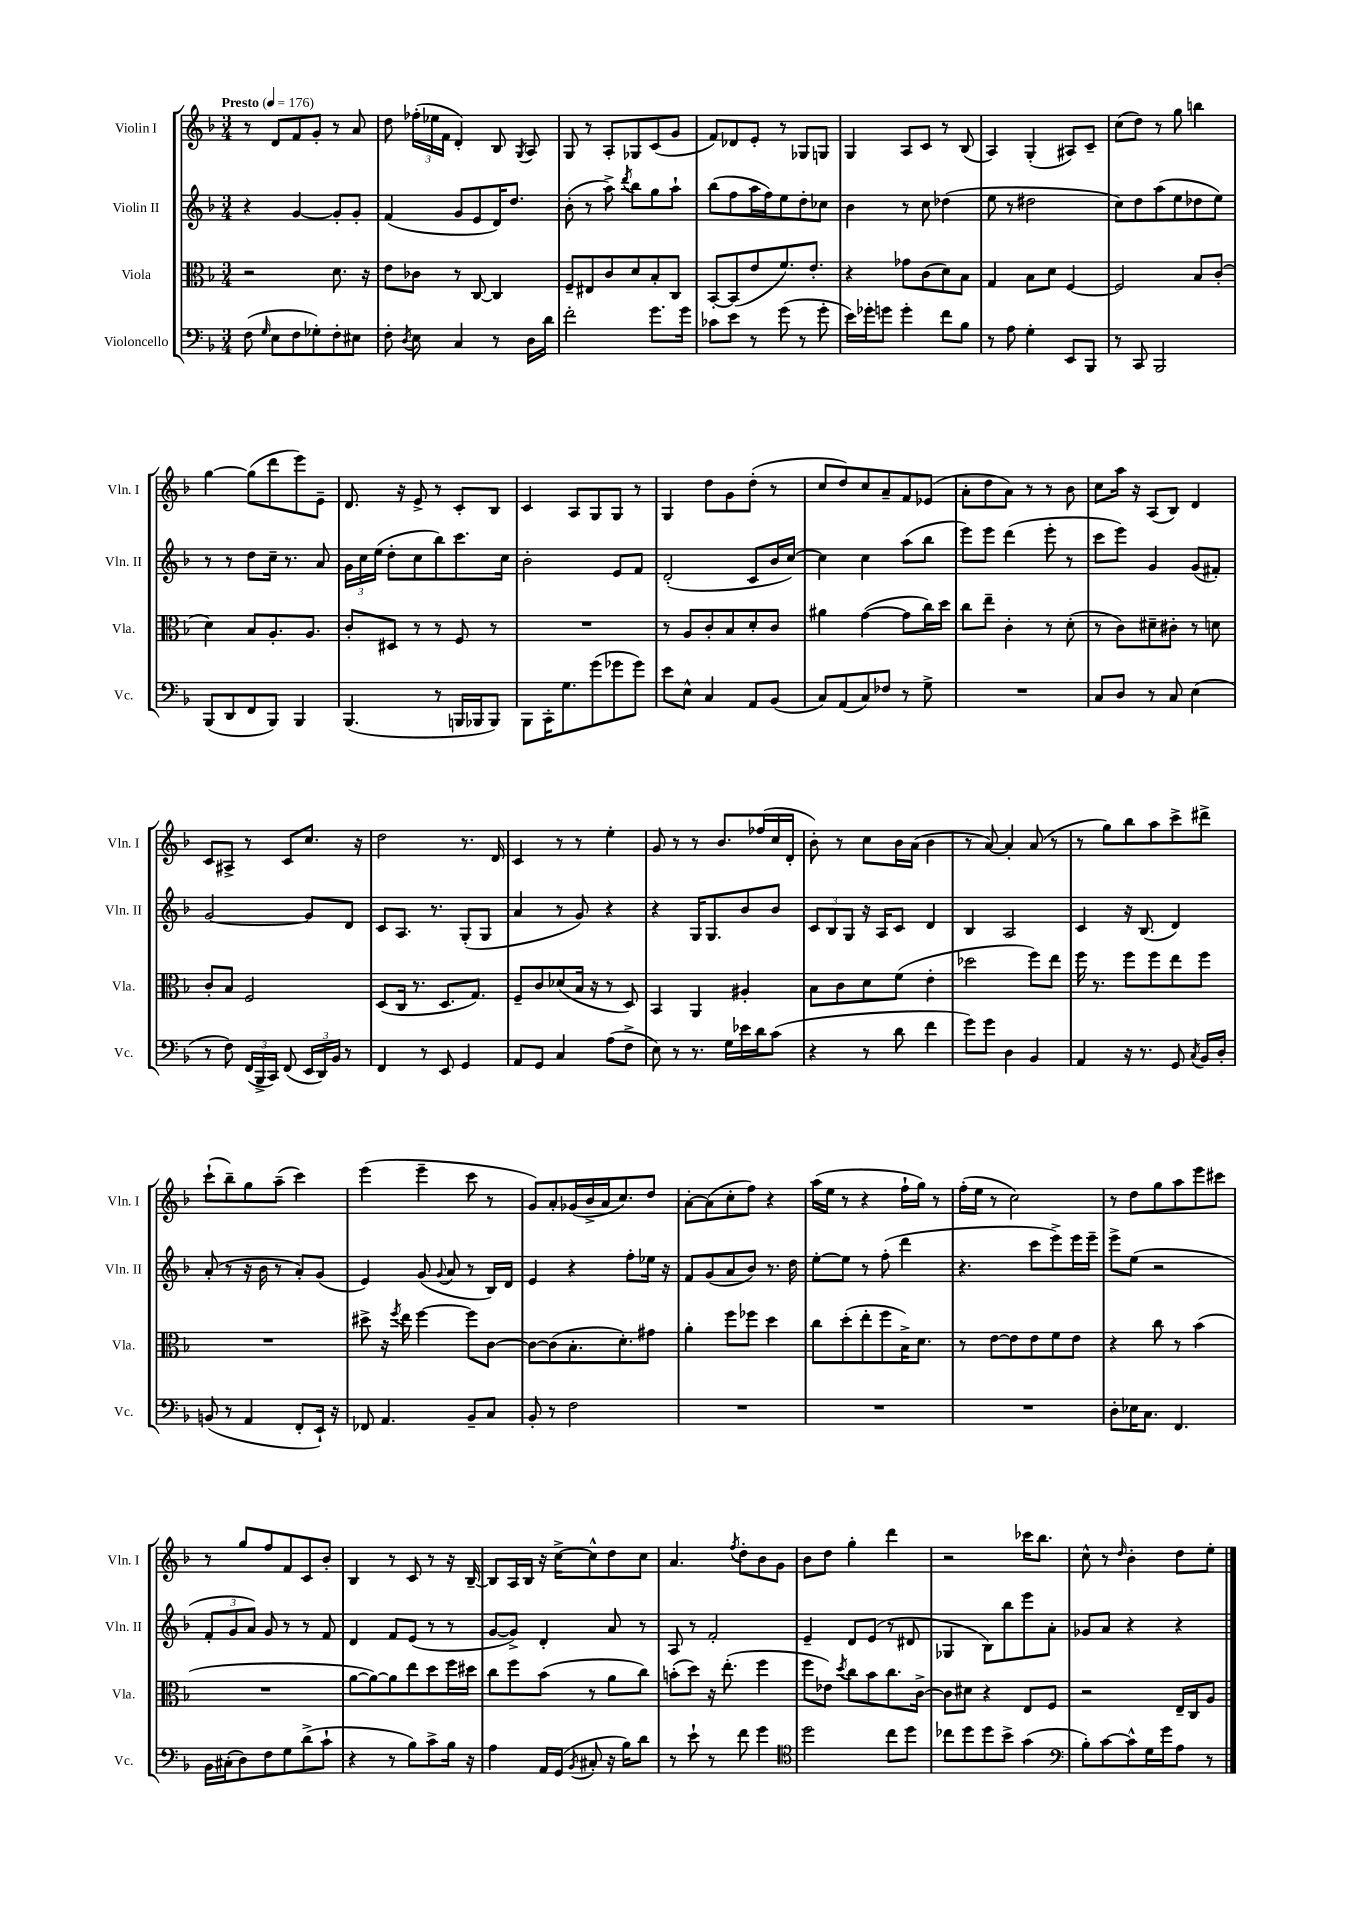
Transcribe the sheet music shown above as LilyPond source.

<<
\new StaffGroup <<
\new Staff = "s0" \with { instrumentName = "Violin I" shortInstrumentName = "Vln. I" } {
    \clef treble \key f \major \numericTimeSignature \time 3/4 \tempo "Presto" 4 = 176
    \autoBeamOff r8 d'8[ f'8 g'8]-. r8 a'8 |
    d''8 \tuplet 3/2 { fes''16[-.( ees''16 f'16] } d'4-.) bes8 \acciaccatura { g8 } a8 |
    g8 r8 a8[-. ges8 c'8( g'8] |
    f'8[) des'8 e'8]-. r8 ges8[ g8] |
    g4 a8[ c'8] r8 bes8( |
    a4) g4-.( ais8[) c'8]-- |
    c''8[( d''8]) r8 g''8 b''4 |
    g''4~ g''8[( d'''8 e'''8) e'8]-- |
    d'8. r16 e'8-> r8 c'8[-. bes8] |
    c'4 a8[ g8 g8] r8 |
    g4 d''8[ g'8 d''8]-.( r8 |
    c''8[ d''8) c''8 a'8-- f'8 ees'8]( |
    a'8[-. d''8 a'8]) r8 r8 bes'8 |
    c''8[ a''16] r16 a8[( bes8]) d'4 |
    c'8[ ais8]-> r8 c'8[ c''8.] r16 |
    d''2 r8. d'16 |
    c'4 r8 r8 e''4-. |
    g'8 r8 r8 bes'8.[ fes''16( c''16 d'16]-. |
    bes'8-.) r8 c''8[ bes'16 a'16]( bes'4 |
    r8 a'8~) a'4-. a'8( r8 |
    r8 g''8[) bes''8 a''8 c'''8-> dis'''8]-> |
    c'''8[-!( bes''8--) g''8 a''8]--( c'''4) |
    e'''4( e'''4-- c'''8 r8 |
    g'8[) a'8-. ges'16( bes'16-> a'16 c''8.) d''8] |
    a'8[~-. a'8( c''8-. f''8]) r4 |
    a''16[( e''16] r8 r4 f''16[-! g''16]) r8 |
    f''16[-.( e''16] r8 c''2) |
    r8 d''8[ g''8 a''8 e'''8 cis'''8] |
    r8 g''8[ f''8 f'8 c'8 bes'8]-. |
    bes4 r8 c'8 r8 r16 bes16~-- |
    bes8[ a16 bes16] r16 c''16[~-> c''8-^ d''8 c''8] |
    a'4. \acciaccatura { f''8 } d''8[-. bes'8 g'8] |
    bes'8[ d''8] g''4-. d'''4 |
    r2 ces'''16[ bes''8.] |
    c''8-^ r8 \grace { d''16 } bes'4-. d''8[ e''8]-. \bar "|." |
}
\new Staff = "s1" \with { instrumentName = "Violin II" shortInstrumentName = "Vln. II" } {
    \clef treble \key f \major \numericTimeSignature \time 3/4
    \autoBeamOff r4 g'4~ g'8[-. g'8]-. |
    f'4( g'8[ e'8 d'16) d''8.] |
    bes'8-.( r8 a''8->) \acciaccatura { d'''8 } bes''8[ g''8 a''8]-! |
    bes''8[( f''8 a''16 f''16) e''8 d''8-. ces''8] |
    bes'4 r8 c''8 des''4( |
    e''8 r8 dis''2 |
    c''8[) d''8 a''8( e''8 des''8 e''8]) |
    r8 r8 d''8[ c''16]-- r8. a'8 |
    \tuplet 3/2 { g'16[ c''16 e''16]( } d''8[-. c''8 bes''8) c'''8. c''16] |
    bes'2-. e'8[ f'8] |
    d'2-.( c'8[ bes'16 c''16]~) |
    c''4 c''4 a''8[( bes''8] |
    e'''8[) e'''8] d'''4( e'''8-. r8 |
    c'''8[ e'''8]) g'4 g'8[( fis'8]-.) |
    g'2~ g'8[ d'8] |
    c'8[ a8.] r8. g8[-.( g8] |
    a'4 r8 g'8) r4 |
    r4 g16[ g8. bes'8 bes'8] |
    \tuplet 3/2 { c'8[ bes8 g8] } r16 a16[ c'8] d'4 |
    bes4 a2 |
    c'4 r16 bes8.( d'4) |
    a'8-.( r8 r16 bes'16 r8 a'8[-.) g'8]( |
    e'4) g'8( \appoggiatura { g'8 } a'8 r8 bes16[) d'16] |
    e'4 r4 f''8[-. ees''16] r16 |
    f'8[ g'8( a'8 bes'8]) r8. d''16 |
    e''8[~-. e''8] r8 f''8-.( d'''4 |
    r4. c'''8[ e'''8->) e'''16 e'''16]-- |
    e'''8[-> e''8]( r2 |
    \tuplet 3/2 { f'8[-. g'8 a'8]) } g'8 r8 r8 f'8 |
    d'4 f'8[ e'8]( r8 r8 |
    g'8[~ g'8]->) d'4-. a'8 r8 |
    a8 r8 f'2-. |
    e'4-- d'8[ e'8]( r8 dis'8 |
    ges4 bes8[) bes''8 e'''8 a'8]-. |
    ges'8[ a'8] r4 r4 \bar "|." |
}
\new Staff = "s2" \with { instrumentName = "Viola" shortInstrumentName = "Vla." } {
    \clef alto \key f \major \numericTimeSignature \time 3/4
    \autoBeamOff r2 d'8. r16 |
    e'8[ ces'8] r8 c8~ c4 |
    f8[-- eis8 c'8 d'8 bes8-. c8] |
    bes,8[~-. bes,8( e'8 f'8.) e'8.]-. |
    r4 ges'8[ c'8( d'8) bes8] |
    g4 bes8[ d'8] f4~ |
    f2 bes8[ c'8]-.( |
    d'4) bes8[ a8.-. a8.] |
    c'8[-. dis8] r8 r8 f8 r8 |
    R2. |
    r8 a8[ c'8-. bes8 d'8-. c'8] |
    ais'4 g'4~( g'8[ c''16) d''16] |
    c''8[ e''8]-- c'4-. r8 d'8-.( |
    r8 c'8[) dis'8-- cis'8]-. r8 d'8 |
    c'8[-. bes8] f2 |
    d8[( c16] r8. d8.[ g8.]) |
    f8[-- c'8 des'8( bes16] r16 r8 d8) |
    bes,4 a,4 ais4-. |
    bes8[ c'8 d'8 f'8]( e'4-. |
    des''2 f''8[) e''8] |
    f''16 r8. f''8[ f''8 e''8 f''8] |
    R2. |
    dis''8-> r16 \acciaccatura { f''8 } e''16 f''4~ f''8[ c'8]~ |
    c'8[~ c'8( bes8.-. d'8.-.) gis'8] |
    a'4-. f''8[ fes''8] d''4 |
    c''8[ d''8-.( e''8-. f''8 bes16->) d'8.] |
    r8 e'8[~ e'8 e'8 f'8 e'8] |
    r4 c''8 r8 bes'4( |
    R2. |
    a'8[~ a'8~) a'8 e''8 d''8 f''16 dis''16] |
    c''8[ f''8 bes'8]( r8 a'8[ c''8]) |
    b'8[-.( d''8]) r16 e''8.-.( f''4 |
    f''8[ ees'8]) \acciaccatura { d''8 } c''8[ bes'8 c''8. c'16]~-> |
    c'8[ dis'8] r4 e8[ f8] |
    r2 e16[-- c16 a8] \bar "|." |
}
\new Staff = "s3" \with { instrumentName = "Violoncello" shortInstrumentName = "Vc." } {
    \clef bass \key f \major \numericTimeSignature \time 3/4
    \autoBeamOff f8( \grace { g16 } e8[ f8 ges8-.) f8-. eis8] |
    f8-. \acciaccatura { d8 } e8 c4 r8 d16[ d'16] |
    f'2-. g'8.[ g'16] |
    ces'8[ e'8] r8 g'8( r8 g'8-. |
    e'16[) ges'16-. g'8] g'4-. f'8[ bes8] |
    r8 a8 g4-. e,8[ bes,,8] |
    r8 c,8 bes,,2 |
    bes,,8[( d,8 f,8 bes,,8]) bes,,4 |
    bes,,4.( r8 b,,16[ bes,,16 bes,,8]) |
    bes,,8[ c,16-. g8. g'8( ges'8 ges'8]) |
    e'8[ e8]-^ c4 a,8[ bes,8]( |
    c8[) a,8( c8) fes8] r8 g8-> |
    R2. |
    c8[ d8] r8 c8 e4( |
    r8 f8) \tuplet 3/2 { f,16[( bes,,16-> c,16]) } f,8( \tuplet 3/2 { e,16[ d,16) bes,16] } r8 |
    f,4 r8 e,8 g,4 |
    a,8[ g,8] c4 a8[( f8]-> |
    e8) r8 r8. g16[ ees'16 d'16 c'8]( |
    r4 r8 d'8 f'4 |
    g'8[) g'8] d4 bes,4 |
    a,4 r16 r8. g,8 \acciaccatura { c8 } bes,16[ d16]-. |
    b,8( r8 a,4 f,8[-. e,16]-!) r16 |
    fes,8 a,4. bes,8[-- c8] |
    bes,8-. r8 f2 |
    R2. |
    R2. |
    R2. |
    d8[-. ees16 c8.] f,4. |
    bes,16[ cis16-.( d8) f8 g8 d'8->( c'8]-! |
    r4 r8 bes8[) c'8-> bes16] r16 |
    a4 a,16[ g,16]( \acciaccatura { bes,8 } cis8-. r16 bes16[) d'8] |
    r8 e'8-! r8 f'8 g'4 |
    \clef tenor d''2 c''8[ d''8] |
    ces''8[ d''8 d''8 bes'8]-> g'4( |
    \clef bass bes8[-.) c'8~ c'8-^ g16 g'16 a8] r8 \bar "|." |
}
>>
>>
\layout { \context { \Score \remove "Bar_number_engraver" } }
